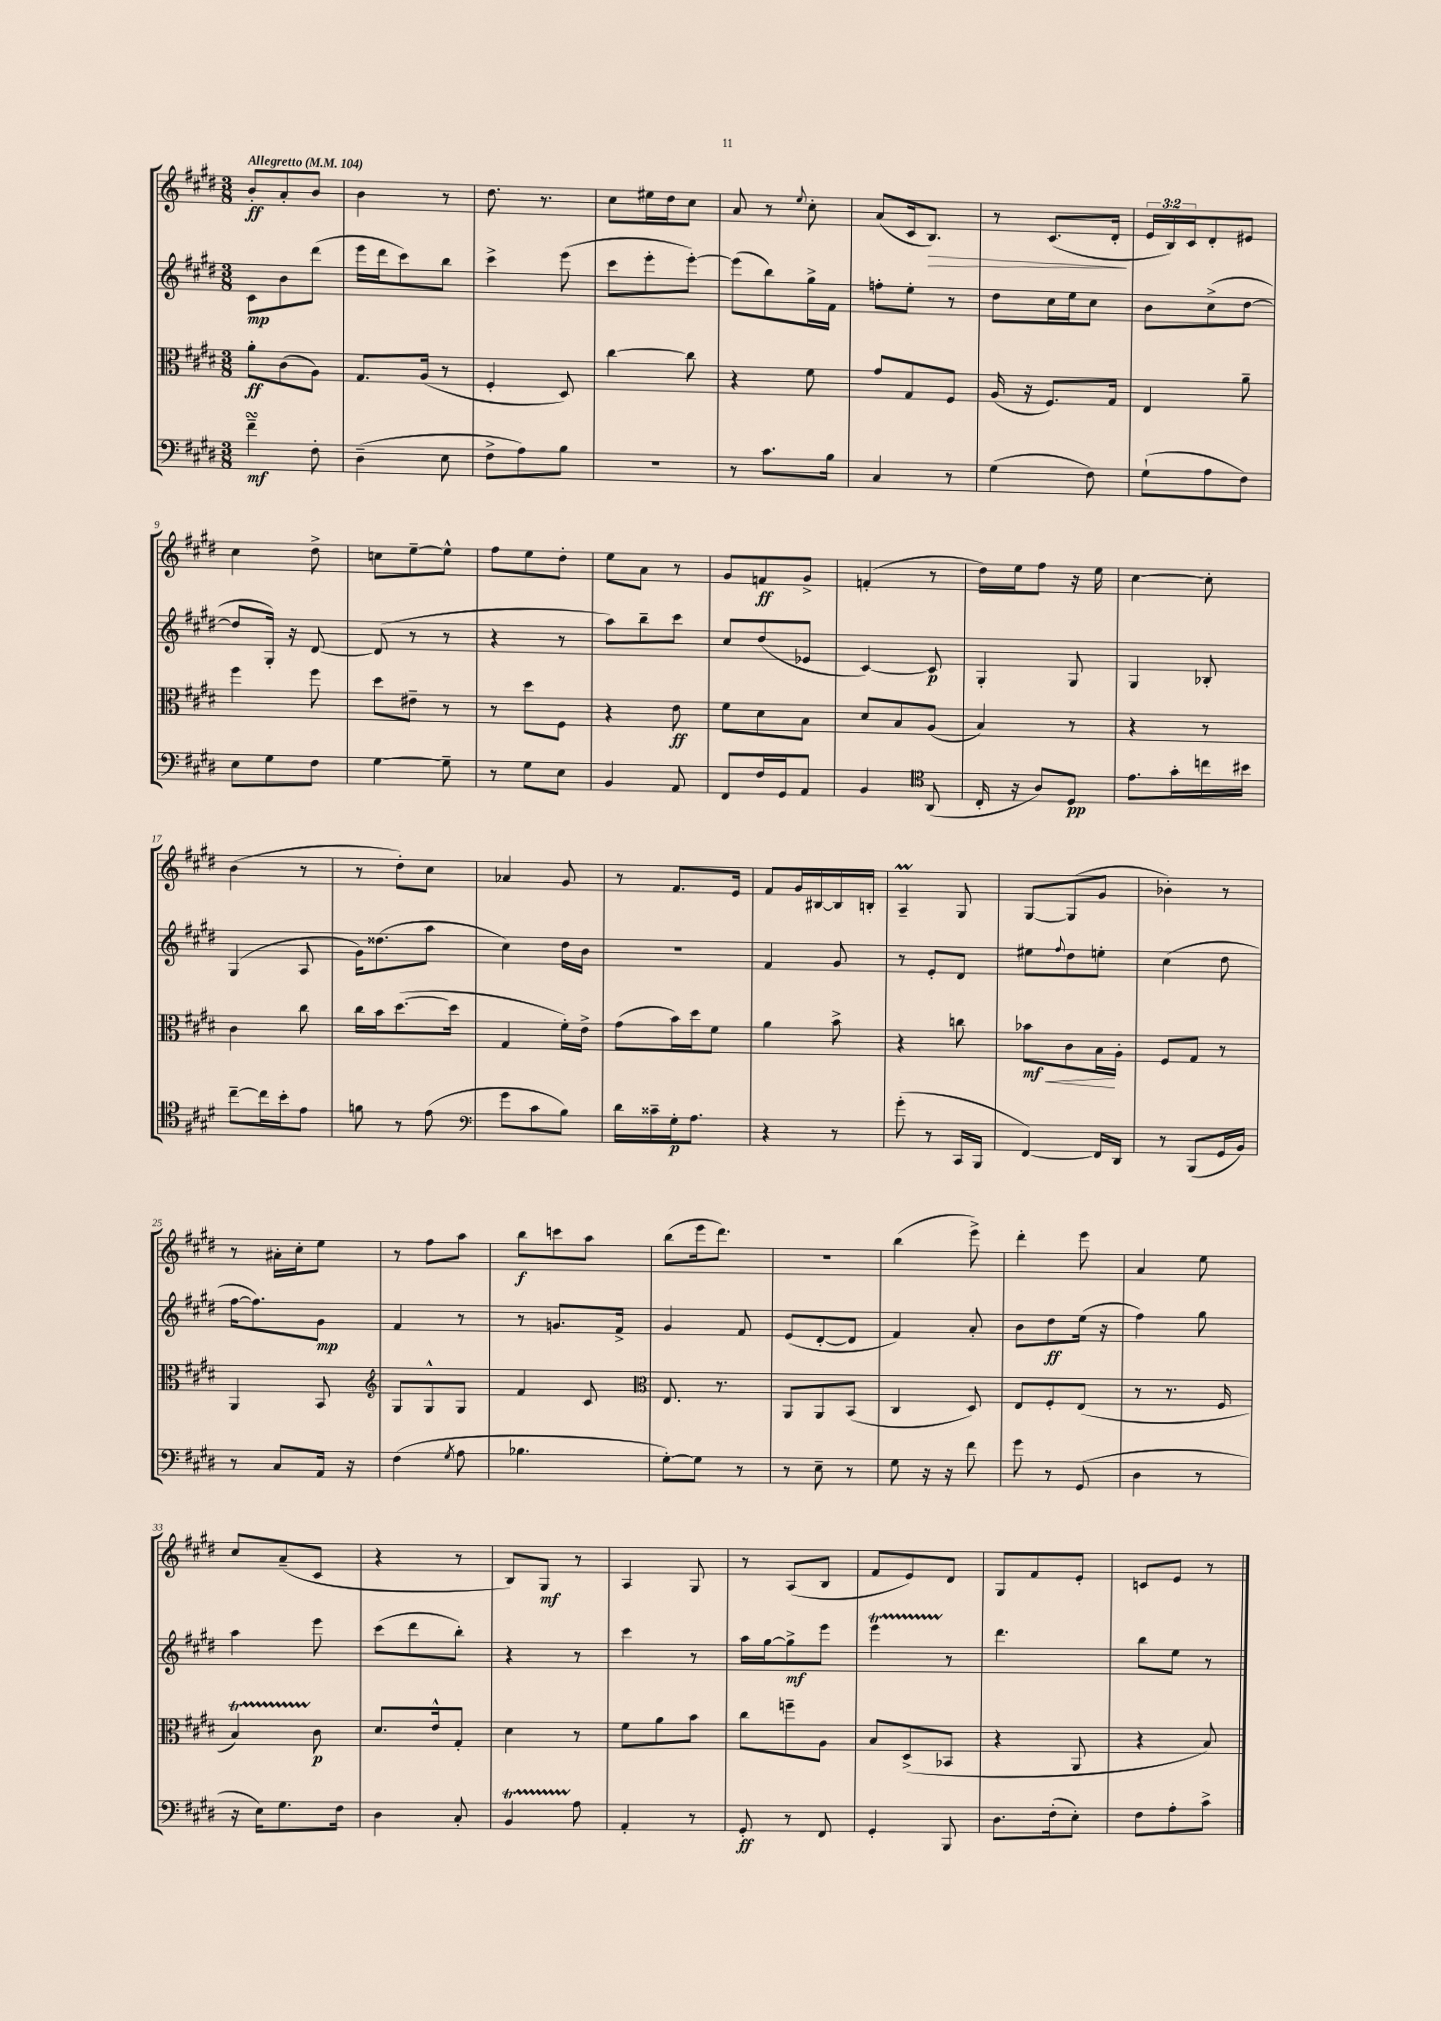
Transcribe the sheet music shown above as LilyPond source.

<<
\new StaffGroup <<
\new Staff = "s0" {
    \clef treble \key e \major \numericTimeSignature \time 3/8 \override Staff.TupletNumber.text = #tuplet-number::calc-fraction-text \tempo "Allegretto" 4 = 104
    b'8-.\ff a'8-. b'8 |
    b'4 r8 |
    dis''8. r8. |
    cis''8 eis''16 dis''16 cis''8 |
    a'8 r8 \appoggiatura { e''8 } cis''8-. |
    a'8( cis'16 b8.\>) |
    r8 cis'8.( dis'16-.\! |
    \tuplet 3/2 { e'16 b16) cis'16 } dis'8-. eis'8 |
    cis''4 dis''8-> |
    c''8 e''8~-- e''8-^ |
    fis''8 e''8 dis''8-. |
    e''8 a'8 r8 |
    gis'8 f'8\ff gis'8-> |
    f'4-.( r8 |
    dis''16) e''16 fis''8 r16 e''16 |
    cis''4~ cis''8-. |
    b'4( r8 |
    r8 dis''8-.) cis''8 |
    aes'4 gis'8 |
    r8 fis'8. e'16 |
    fis'8 gis'16 bis16~ bis16 b16-. |
    a4--\prall gis8 |
    gis8~ gis8( gis'8 |
    bes'4-.) r8 |
    r8 ais'16-. cis''16-. e''8 |
    r8 fis''8 a''8 |
    b''8\f c'''8 a''8 |
    b''8( e'''16 dis'''8.) |
    R4. |
    b''4( e'''8->) |
    dis'''4-. e'''8 |
    a'4 e''8 |
    cis''8 a'8--( cis'8 |
    r4 r8 |
    b8) gis8\mf r8 |
    a4 gis8 |
    r8 a8( b8 |
    fis'8 e'8) dis'8 |
    gis8 fis'8 e'8-. |
    c'8 e'8 r8 \bar "|." |
}
\new Staff = "s1" {
    \clef treble \key e \major \numericTimeSignature \time 3/8
    cis'8\mp b'8 dis'''8( |
    e'''16 dis'''16 cis'''8) b''8 |
    cis'''4-> e'''8( |
    cis'''8 e'''8-. e'''8~-.) |
    e'''8( b''8) gis''16-> fis'16 |
    f''8-. e''8-. r8 |
    dis''8 cis''16 e''16 cis''8 |
    b'8 cis''8->( dis''8~ |
    dis''8 gis16-.) r16 dis'8~ |
    dis'8( r8 r8 |
    r4 r8 |
    a''8) b''8-- cis'''8 |
    cis''8 dis''8( ees'8 |
    cis'4~) cis'8\p |
    gis4-. gis8 |
    gis4 bes8-. |
    gis4( a8 |
    gis'16) disis''8.( a''8 |
    cis''4) dis''16 b'16 |
    R4. |
    fis'4 gis'8 |
    r8 e'8-. dis'8 |
    eis''8 \appoggiatura { fis''8 } dis''8 e''8-. |
    cis''4( dis''8 |
    fis''16~ fis''8.) gis'8\mp |
    fis'4 r8 |
    r8 g'8. fis'16-> |
    gis'4 fis'8 |
    e'8( dis'8~-. dis'8 |
    fis'4) a'8-. |
    b'8 dis''8\ff e''16( r16 |
    fis''4) gis''8 |
    a''4 e'''8 |
    cis'''8( dis'''8 b''8-.) |
    r4 r8 |
    cis'''4 r8 |
    a''16 gis''16~ gis''8->\mf e'''8 |
    e'''4\startTrillSpan r8\stopTrillSpan |
    dis'''4. |
    b''8 e''8 r8 \bar "|." |
}
\new Staff = "s2" {
    \clef alto \key e \major \numericTimeSignature \time 3/8
    a'8-.\ff cis'8( a8) |
    gis8. a16( r8 |
    fis4-. dis8) |
    cis''4~ cis''8 |
    r4 fis'8 |
    gis'8 gis8 fis8 |
    a16( r16 fis8.) gis16 |
    e4 a'8-- |
    fis''4 fis''8 |
    dis''8 eis'8-- r8 |
    r8 dis''8 fis8 |
    r4 e'8\ff |
    fis'8 dis'8 b8 |
    dis'8 b8 a8( |
    b4) r8 |
    r4 r8 |
    cis'4 cis''8 |
    cis''16 b'16 dis''8.~( dis''16 |
    gis4 fis'16-.) e'16-> |
    gis'8( b'16) dis''16 fis'8 |
    a'4 b'8-> |
    r4 c''8 |
    bes'8\mf\< cis'8 b16\! a16-. |
    fis8 gis8 r8 |
    a,4 b,8 |
    \clef treble gis8 gis8-^ gis8 |
    fis'4 cis'8 |
    \clef alto e8. r8. |
    a,8 a,8 b,8( |
    cis4 dis8) |
    e8 fis8-. e8( |
    r8 r8. fis16 |
    b4\startTrillSpan) cis'8\stopTrillSpan\p |
    dis'8. e'16-^ gis8-. |
    dis'4 r8 |
    fis'8 a'8 b'8 |
    cis''8 f''8-- a8 |
    b8 dis8->( bes,8 |
    r4 a,8 |
    r4 b8) \bar "|." |
}
\new Staff = "s3" {
    \clef bass \key e \major \numericTimeSignature \time 3/8
    fis'4--\turn\mf fis8-. |
    dis4--( e8 |
    fis8-> a8) b8 |
    R4. |
    r8 cis'8. b16 |
    cis4 r8 |
    gis4( fis8) |
    gis8-!( a8 fis8) |
    e8 gis8 fis8 |
    gis4~ gis8-- |
    r8 gis8 e8 |
    b,4 a,8 |
    fis,8 fis16 gis,16 a,8 |
    b,4 \clef tenor a,8( |
    cis16-. r16 a8) dis8\pp |
    e'8. gis'16-. c''16 bis'16 |
    cis''8~-- cis''16 b'16-. e'8 |
    f'8 r8 e'8( |
    \clef bass gis'8 cis'8 b8) |
    dis'16 cisis'16-- gis16-.\p a8. |
    r4 r8 |
    gis'8-.( r8 cis,16 b,,16 |
    fis,4~) fis,16 dis,16 |
    r8 b,,8( gis,16 b,16) |
    r8 cis8 a,16 r16 |
    fis4( \acciaccatura { gis8 } a8 |
    bes4. |
    gis8~-.) gis8 r8 |
    r8 e8-- r8 |
    gis8 r16 r16 fis'8 |
    gis'8 r8 gis,8( |
    dis4 r8 |
    r16 e16) gis8. fis16 |
    dis4 cis8-. |
    b,4\startTrillSpan a8\stopTrillSpan |
    a,4-. r8 |
    gis,8-.\ff r8 fis,8 |
    gis,4-. b,,8 |
    dis8. fis16-.( e8-.) |
    fis8 a8-. cis'8-> \bar "|." |
}
>>
>>
